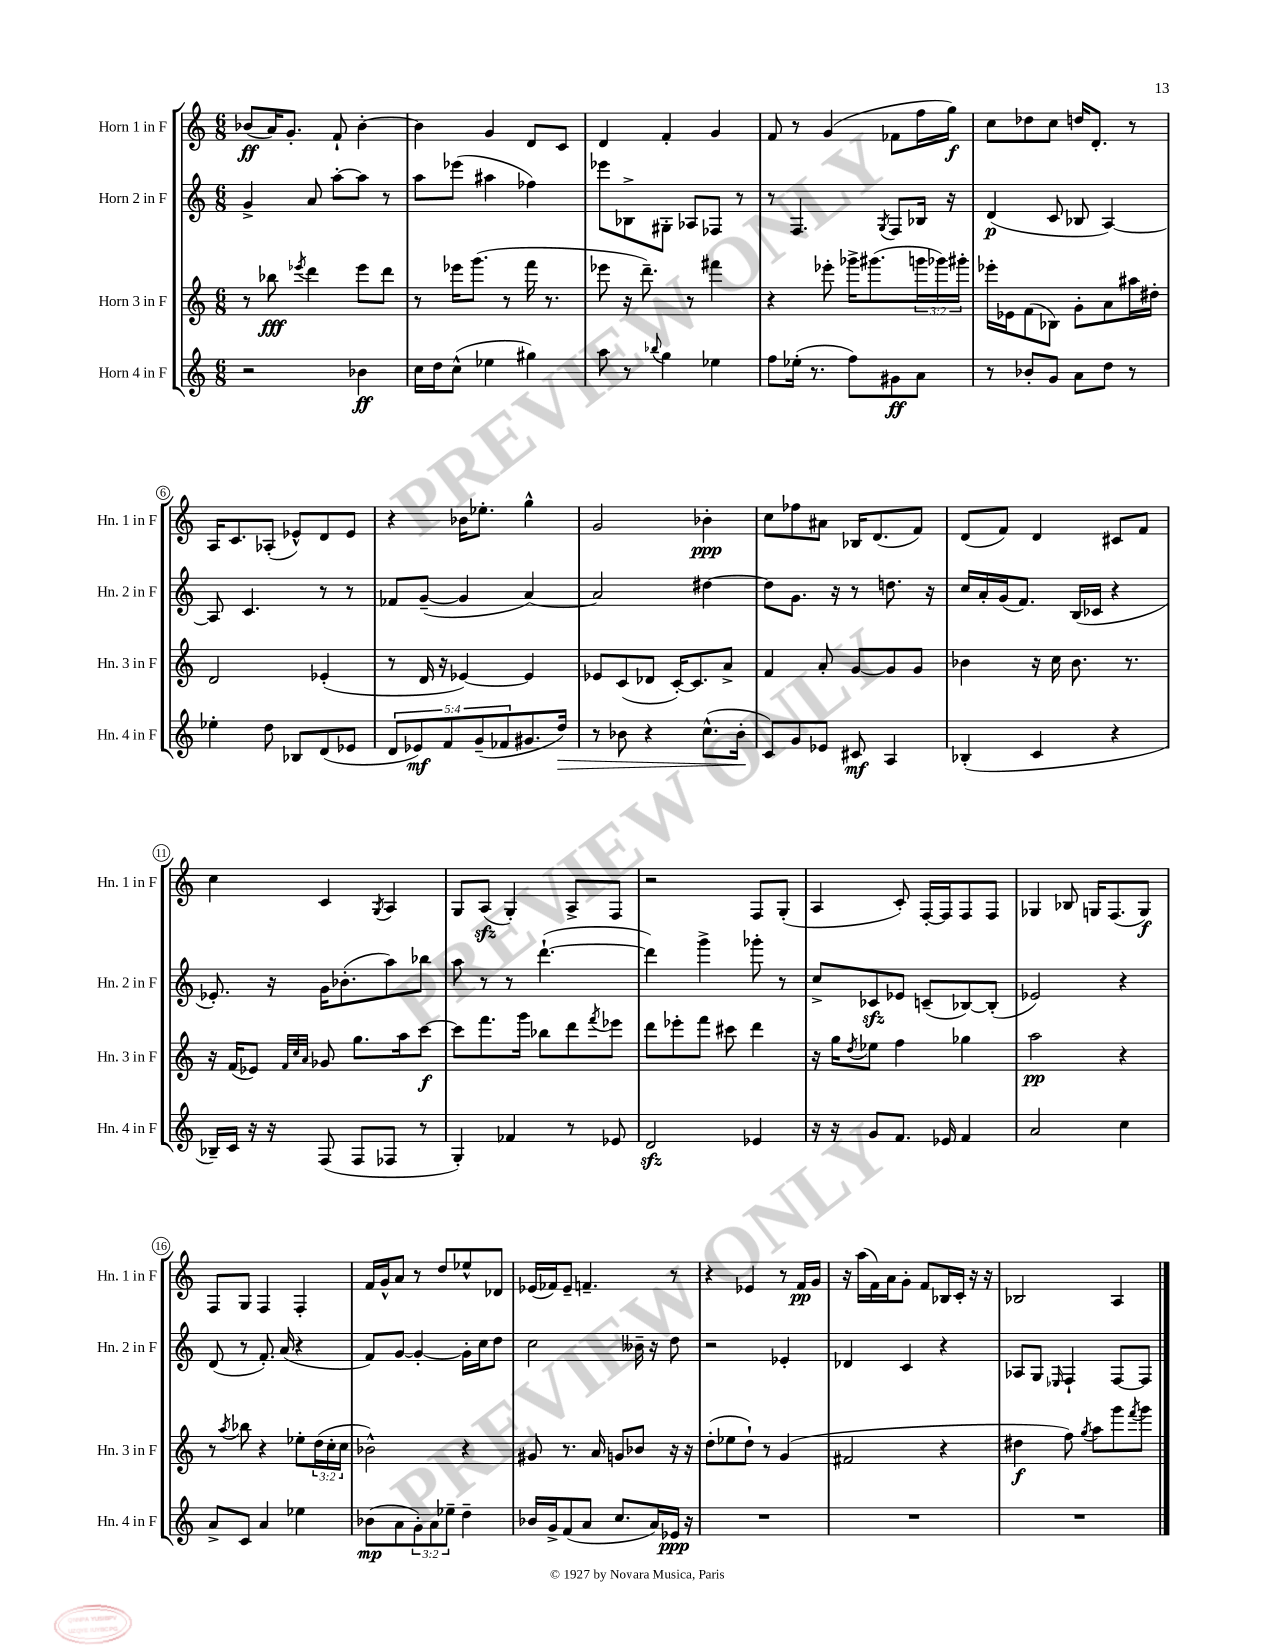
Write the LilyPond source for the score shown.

<<
\new StaffGroup <<
\new Staff = "s0" \with { instrumentName = "Horn 1 in F" shortInstrumentName = "Hn. 1 in F" } {
    \clef treble \key c \major \numericTimeSignature \time 6/8
    bes'8\ff( a'16) g'8.-. f'8-! bes'4~-. |
    bes'4 g'4 d'8 c'8 |
    d'4 f'4-. g'4 |
    f'8 r8 g'4( fes'8 f''16 g''16\f) |
    c''8 des''8 c''8 d''16 d'8.-. r8 |
    a16 c'8. aes8-.( ees'8-^) d'8 ees'8 |
    r4 bes'16 ees''8.-. g''4-^ |
    g'2 bes'4-.\ppp |
    c''8 fes''8 ais'8 bes16 d'8.( f'8) |
    d'8( f'8) d'4 cis'8 f'8 |
    c''4 c'4 \acciaccatura { g8 } a4 |
    g8 a8\sfz( g4-.) a8-> f8 |
    r2 f8 g8-.( |
    a4 c'8-.) f16~-. f16 f8 f8 |
    ges4 bes8 g16 f8.( g8\f) |
    f8 g8 f4 f4-. |
    f'16 g'16-^ a'8 r8 d''8 ees''8-^ des'8 |
    ees'16( fes'16) ees'8-- f'4.-- r8 |
    r4 ees'4 r8 f'16\pp g'16 |
    r16 a''16( f'16) a'16 g'8-. f'8 bes16 c'16-. r16 r16 |
    bes2 a4 \bar "|." |
}
\new Staff = "s1" \with { instrumentName = "Horn 2 in F" shortInstrumentName = "Hn. 2 in F" } {
    \clef treble \key c \major \numericTimeSignature \time 6/8
    g'4-> a'8 a''8~-. a''8 r8 |
    a''8 ees'''8( ais''4 fes''4) |
    ees'''8 bes8-> gis8-. aes8 fes8 r8 |
    r8 f4. \acciaccatura { g8 } f8 bes16 r16 |
    d'4\p( c'8 bes8 a4~) |
    a8 c'4. r8 r8 |
    fes'8 g'8~--( g'4 a'4~) |
    a'2 dis''4~ |
    dis''8 g'8. r16 r8 d''8. r16 |
    c''16 a'16-. g'16( f'8.) b16( ces'16 r4 |
    ees'8.-.) r16 g'16 bes'8.-.( a''8) bes''8 |
    a''8 r8 r8 d'''4.~-!( |
    d'''4) g'''4-> ges'''8-. r8 |
    c''8-> ces'8\sfz ees'8 c'8--( bes8~) bes8-.( |
    ees'2) r4 |
    d'8( r8 f'8.-.) a'16( r4 |
    f'8) g'8~ g'4~-. g'16-. c''16 d''8 |
    c''2 beses'16-- r16 d''8 |
    r2 ees'4-. |
    des'4 c'4 r4 |
    aes8 g8 \grace { ees16 } f4-! f8~ f8 \bar "|." |
}
\new Staff = "s2" \with { instrumentName = "Horn 3 in F" shortInstrumentName = "Hn. 3 in F" } {
    \clef treble \key c \major \numericTimeSignature \time 6/8 \override Staff.TupletNumber.text = #tuplet-number::calc-fraction-text
    r8 bes''8\fff \acciaccatura { ees'''8 } d'''4 ees'''8 d'''8 |
    r8 ees'''16 g'''8.( r8 f'''16 r8. |
    ees'''8 r16 d'''8.--) r8 fis'''4 |
    r4 ees'''8-. ges'''16-> gis'''8.( \tuplet 3/2 { g'''16 ges'''16) gis'''16-. } |
    ees'''16-. ees'16 f'8( bes8) g'8-. a'8 ais''16 dis''16-. |
    d'2 ees'4-.( |
    r8 d'16 r16 ees'4~) ees'4 |
    ees'8 c'8( des'8 c'16~-.) c'8. a'8-> |
    f'4 a'8-. g'8~ g'8 g'8 |
    bes'4 r16 c''16 bes'8. r8. |
    r16 f'16( ees'8) \grace { f'32 c''32 a'32 } ges'8 g''8. a''16 c'''8~\f |
    c'''8 f'''8. g'''16 bes''8 d'''8 \acciaccatura { f'''8 } ees'''8 |
    d'''8 ees'''8-. f'''8 cis'''8 d'''4 |
    r16 g''16 \acciaccatura { d''8 } ees''8 f''4 ges''4 |
    a''2\pp r4 |
    r8 \acciaccatura { a''8 } bes''8 r4 ees''8-. \tuplet 3/2 { d''16( c''16-. c''16 } |
    bes'2-^) r4 |
    gis'8 r8. a'16 g'8 bes'8 r16 r16 |
    d''8-.( ees''8 d''8-!) r8 g'4( |
    fis'2 r4 |
    dis''4\f f''8) \acciaccatura { g''8 } a''8 g'''8 \acciaccatura { f'''8 } g'''8 \bar "|." |
}
\new Staff = "s3" \with { instrumentName = "Horn 4 in F" shortInstrumentName = "Hn. 4 in F" } {
    \clef treble \key c \major \numericTimeSignature \time 6/8 \override Staff.TupletNumber.text = #tuplet-number::calc-fraction-text
    r2 bes'4\ff |
    c''16 d''16 c''8-^( ees''4 gis''4) |
    a''8 r8 \appoggiatura { bes''8 } g''4 ees''4 |
    f''8 ees''16-.( r8. f''8) gis'8\ff a'8 |
    r8 bes'8-. g'8 a'8 d''8 r8 |
    ees''4-. d''8 bes8 d'8( ees'8 |
    \tuplet 5/4 { d'8 ees'8\mf) f'8 g'8--( fes'8 } gis'8. d''16\>) |
    r8 bes'8 r4 c''8.-^( bes'16-.\! |
    c'8) g'8 ees'8 cis'8\mf a4 |
    bes4-.( c'4 r4 |
    bes16--) c'16 r16 r16 f8( f8 fes8 r8 |
    g4-.) fes'4 r8 ees'8 |
    d'2\sfz ees'4 |
    r16 r16 g'8 f'8. ees'16 f'4 |
    a'2 c''4 |
    a'8-> c'8 a'4 ees''4 |
    bes'8\mp( a'8 \tuplet 3/2 { g'8-.) a'8 ees''8-- } d''4-- |
    bes'16 g'16-> f'8( a'8 c''8. a'16) ees'16\ppp r16 |
    R2. |
    R2. |
    R2. \bar "|." |
}
>>
>>
\layout { \context { \Score \override BarNumber.stencil = #(make-stencil-circler 0.1 0.3 ly:text-interface::print) } }
